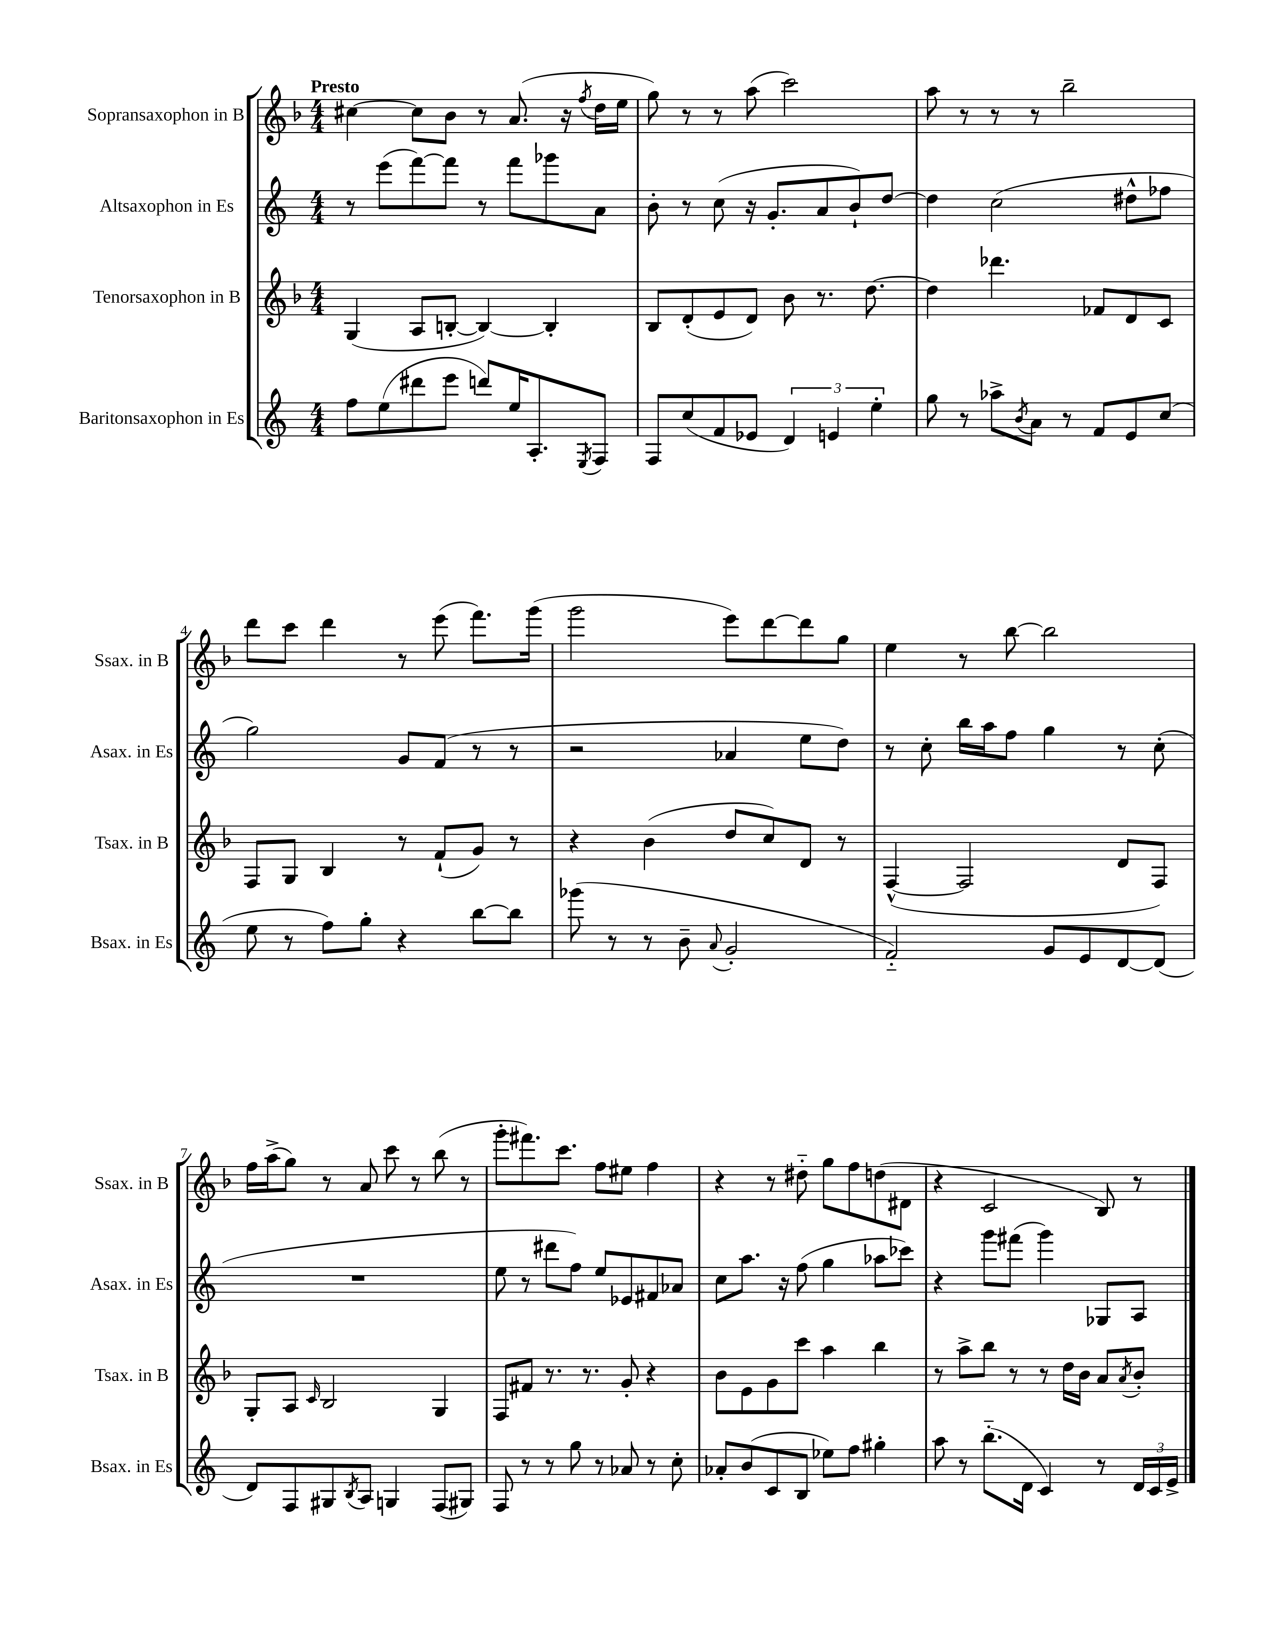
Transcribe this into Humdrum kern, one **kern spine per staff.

**kern	**kern	**kern	**kern
*staff4	*staff3	*staff2	*staff1
*clefG2	*clefG2	*clefG2	*clefG2
*k[]	*k[b-]	*k[]	*k[b-]
*M4/4	*M4/4	*M4/4	*M4/4
8ff	(4G	8r	[4cc#
(8ee	.	(8eee	.
8ddd#	8A	[8fff)	8cc#]
8eee	[8B'	8fff]	8b-
8ddd)	4B_)	8r	8r
16ee	.	8fff	(8.a
8.A'	.	.	.
.	4B']	8ggg-	.
.	.	.	16r
8qE	.	.	8qff
8F	.	8a	16dd
.	.	.	16ee
=	=	=	=
8F	8B-	8b'	8gg)
(8cc	(8d'	8r	8r
8f	8e	(8cc	8r
8e-	8d)	16r	(8aa
.	.	8.g'	.
6d)	8b-	.	2ccc)
.	8.r	8a	.
6e	.	.	.
.	.	8b`)	.
.	[8.dd	.	.
6ee'	.	.	.
.	.	[8dd	.
=	=	=	=
8gg	4dd]	4dd]	8aa
8r	.	.	8r
8aa-^	4.ddd-	(2cc	8r
8qb	.	.	.
8a	.	.	8r
8r	.	.	2bb-~
8f	8f-	.	.
8e	8d	8dd#^^	.
(8cc	8c	8ff-	.
=	=	=	=
8ee	8F	2gg)	8ddd
8r	8G	.	8ccc
8ff)	4B-	.	4ddd
8gg'	.	.	.
4r	8r	8g	8r
.	(8f`	(8f	(8eee
[8bb	8g)	8r	8.fff)
8bb]	8r	8r	.
.	.	.	(16ggg
=	=	=	=
(8ggg-	4r	2r	2ggg
8r	.	.	.
8r	(4b-	.	.
8b~	.	.	.
8qqa	.	.	.
2g'	8dd	4a-	8eee)
.	8cc)	.	[8ddd
.	8d	8ee	8ddd]
.	8r	8dd)	8gg
=	=	=	=
2f'~)	([4F^^	8r	4ee
.	.	8cc'	.
.	2F]	16bb	8r
.	.	16aa	.
.	.	8ff	[8bb-
8g	.	4gg	2bb-]
8e	.	.	.
[8d	8d	8r	.
(8d]	8F)	(8cc'	.
=	=	=	=
8d)	8G'	1r	16ff
.	.	.	(16aa^
8F	8A	.	8gg)
.	16qqc	.	.
8G#	2B-	.	8r
8qB	.	.	.
8A	.	.	8a
4G	.	.	8ccc
.	.	.	8r
(8F	4G	.	(8bb-
8G#)	.	.	8r
=	=	=	=
8F	8F	8ee	8ggg'
8r	8f#	8r	8.fff#)
8r	8.r	8ddd#	.
.	.	.	8.ccc
8gg	.	8ff)	.
.	8.r	.	.
8r	.	8ee	8ff
8a-	8g'	8e-	8ee#
8r	4r	8f#	4ff
8cc'	.	8a-	.
=	=	=	=
8a-'	8b-	8cc	4r
(8b	8e	8.aa	.
8c	8g	.	8r
.	.	16r	.
8B	8ccc	(8ff	8dd#'~
8ee-)	4aa	4gg	8gg
8ff	.	.	8ff
4gg#'	4bb-	8aa-	(8dd
.	.	8ccc-)	8d#
=	=	=	=
8aa	8r	4r	4r
8r	8aa^	.	.
(8.bb'~	8bb-	8ggg	2c
.	8r	(8fff#	.
16d	.	.	.
4c)	8r	4ggg)	.
.	16dd	.	.
.	16b-	.	.
8r	8a	8G-	8B-)
.	8qa	.	.
24d	8b-'	8A	8r
24c	.	.	.
24e^	.	.	.
==	==	==	==
*-	*-	*-	*-
